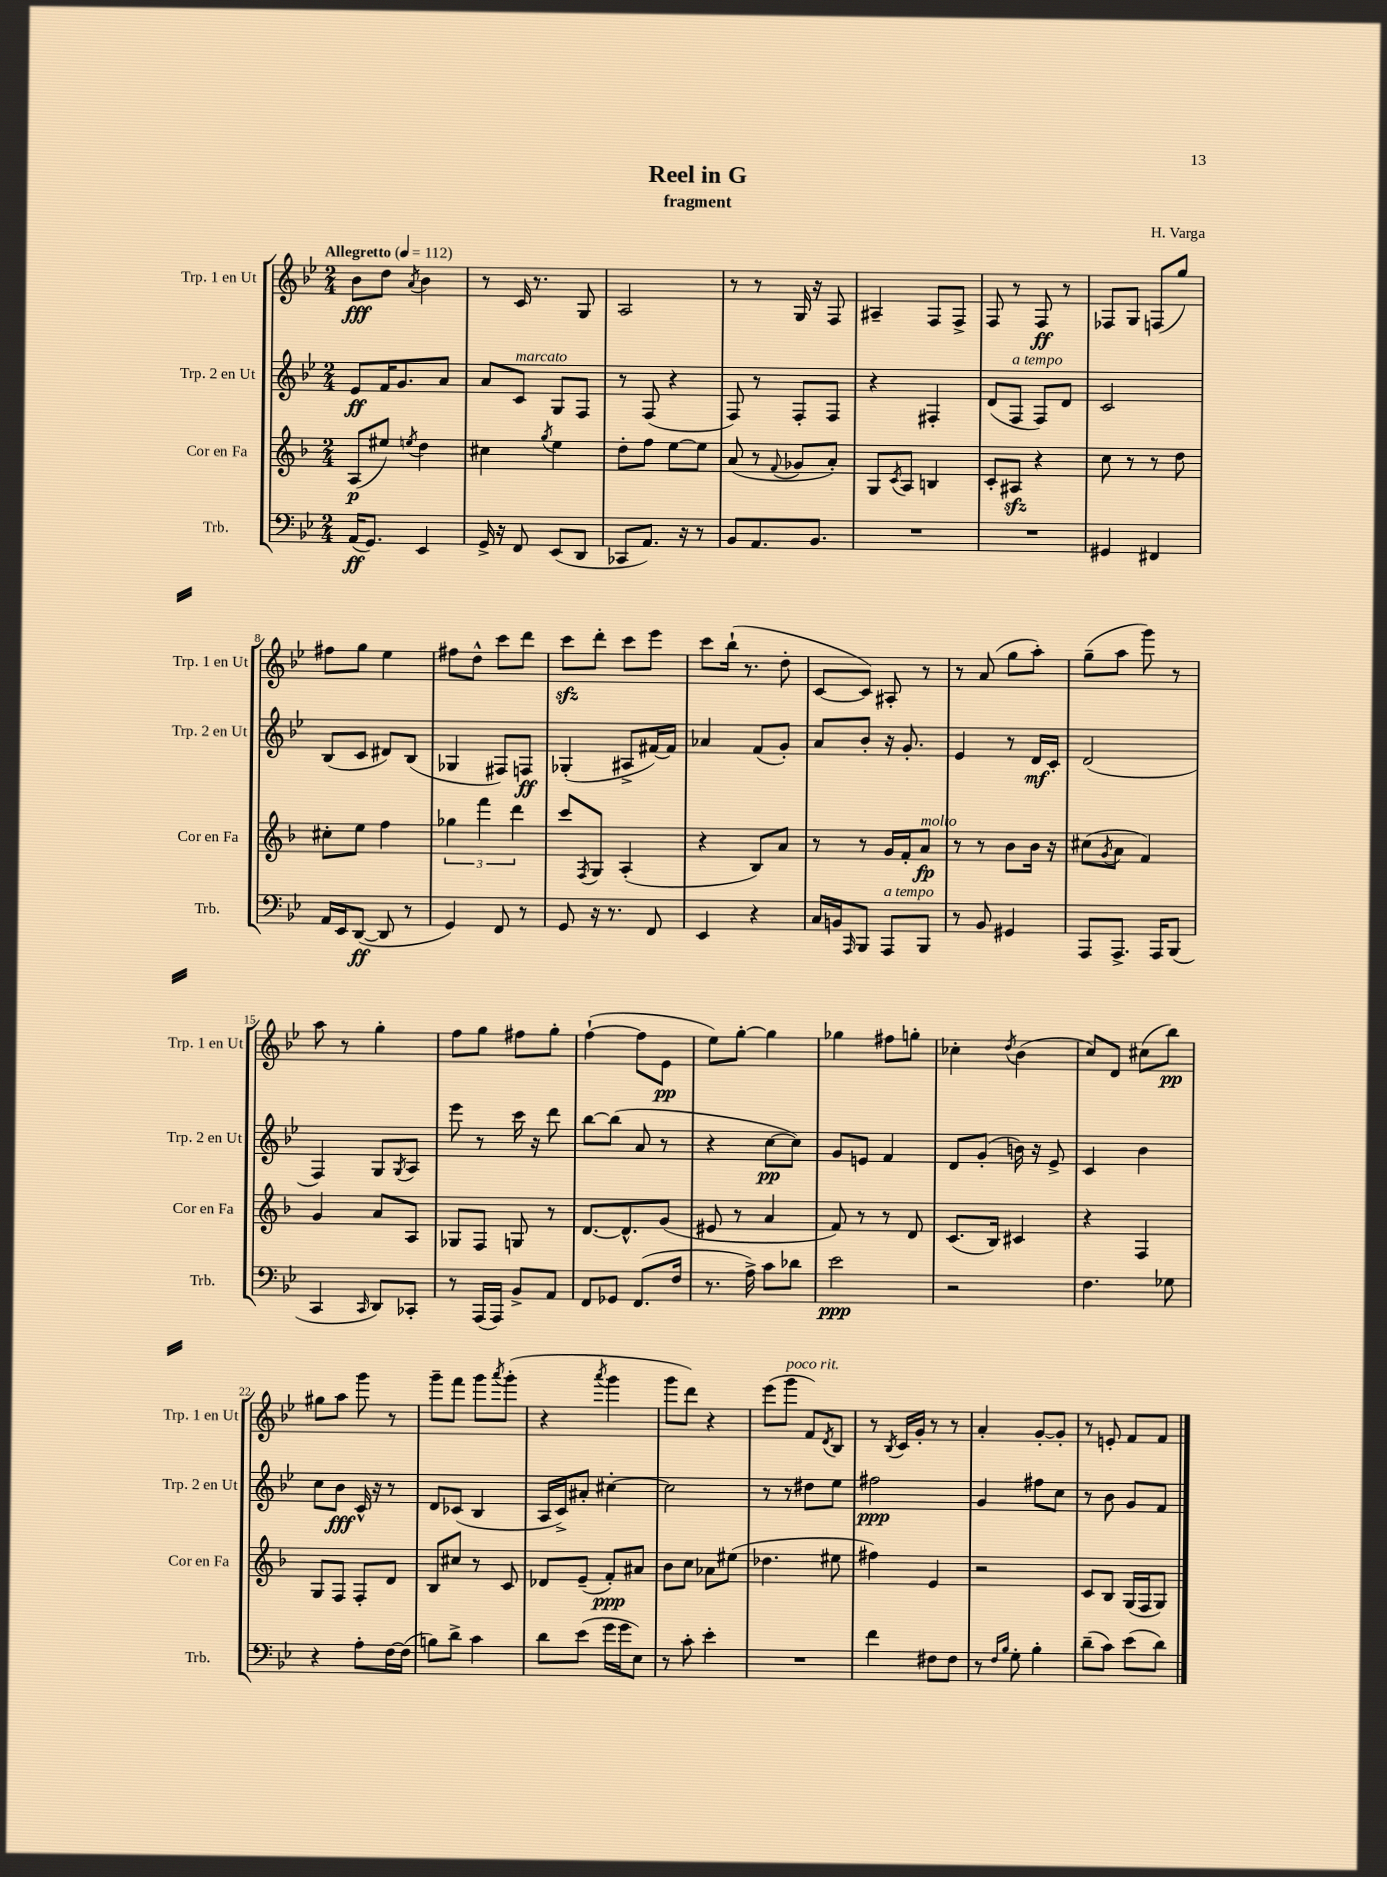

**kern	**dynam	**kern	**dynam	**kern	**dynam	**kern	**dynam
*part4	*part4	*part3	*part3	*part2	*part2	*part1	*part1
*staff4	*staff4	*staff3	*staff3	*staff2	*staff2	*staff1	*staff1
*I"Trb.	*	*I"Cor en Fa	*	*I"Trp. 2 en Ut	*	*I"Trp. 1 en Ut	*
*I'Trb.	*	*I'Cor en Fa	*	*I'Trp. 2 en Ut	*	*I'Trp. 1 en Ut	*
*clefF4	*	*clefG2	*	*clefG2	*	*clefG2	*
*k[b-e-]	*	*k[b-]	*	*k[b-e-]	*	*k[b-e-]	*
*M2/4	*	*M2/4	*	*M2/4	*	*M2/4	*
*MM112	*	*MM112	*	*MM112	*	*MM112	*
=1	=1	=1	=1	=1	=1	=1	=1
!	!	!	!	!	!	!LO:TX:a:B:t=Allegretto	!
(16AA/KL	ff	(8A/L	p	8e-/L	ff	8b-\L	fff
8.GG/J)	.	.	.	.	.	.	.
.	.	8ee#X/J)	.	16f/K	.	8dd\J	.
.	.	.	.	8.g/	.	.	.
.	.	8qeen/	.	.	.	8qa/	.
4EE-/	.	4dd\	.	.	.	4b-\	.
.	.	.	.	8a/J	.	.	.
=2	=2	=2	=2	=2	=2	=2	=2
16GG^/	.	4cc#X\	.	8a/L	.	8r	.
16r	.	.	.	.	.	.	.
!	!	!	!	!LO:TX:a:i:t=marcato	!	!	!
8FF/	.	.	.	8c/J	.	16c/	.
.	.	.	.	.	.	8.r	.
.	.	8qgg/	.	.	.	.	.
(8EE-/L	.	4ee\	.	8G/L	.	.	.
8DD/J	.	.	.	8F/J	.	8G/	.
=3	=3	=3	=3	=3	=3	=3	=3
8CC-X/L	.	8dd'\L	.	8r	.	2A/	.
8.AA/J)	.	8ff\J	.	(8F/	.	.	.
.	.	[8ee\L	.	4r	.	.	.
16r	.	.	.	.	.	.	.
8r	.	8ee\J]	.	.	.	.	.
=4	=4	=4	=4	=4	=4	=4	=4
8BB-/L	.	(8a/	.	8F/)	.	8r	.
8.AA/	.	8r	.	8r	.	8r	.
.	.	8qqf/	.	.	.	.	.
.	.	8g-X/L	.	8F'/L	.	16G/	.
8.BB-/J	.	.	.	.	.	16r	.
.	.	8a'/J)	.	8F/J	.	8F/	.
=5	=5	=5	=5	=5	=5	=5	=5
2r	.	8G/L	.	4r	.	4A#X~/	.
.	.	8qc/	.	.	.	.	.
.	.	8A/J	.	.	.	.	.
.	.	4Bn/	.	4F#X'/	.	8F/L	.
.	.	.	.	.	.	8F^/J	.
=6	=6	=6	=6	=6	=6	=6	=6
2r	.	8c'/L	.	(8d/L	.	8F/	.
!	!	!	!	!LO:TX:a:i:t=a tempo	!	!	!
.	.	8A#Xzz/J	.	8F/J	.	8r	.
.	.	4r	.	8F/L)	.	8F/	ff
.	.	.	.	8d/J	.	8r	.
=7	=7	=7	=7	=7	=7	=7	=7
4GG#X/	.	8cc\	.	2c/	.	8F-X/L	.
.	.	8r	.	.	.	8G/J	.
4FF#X/	.	8r	.	.	.	(8Fn/L	.
.	.	8dd\	.	.	.	8gg/J)	.
!!LO:LB:g=z
=8	=8	=8	=8	=8	=8	=8	=8
16AA/LL	.	8cc#X'\L	.	(8B-/L	.	8ff#X\L	.
16EE-/J	.	.	.	.	.	.	.
([8DD/J	ff	8ee\J	.	8c/J	.	8gg\J	.
8DD/]	.	4ff\	.	8d#X/L)	.	4ee-\	.
8r	.	.	.	(8B-/J	.	.	.
=9	=9	=9	=9	=9	=9	=9	=9
4GG/)	.	6gg-X\	.	4G-X/	.	8ff#X\L	.
.	.	.	.	.	.	8dd^^\J	.
.	.	6fff\	.	.	.	.	.
8FF/	.	.	.	8F#X/L)	.	8ccc\L	.
.	.	6ddd\	.	.	.	.	.
8r	.	.	.	8Fn/J	ff	8ddd\J	.
=10	=10	=10	=10	=10	=10	=10	=10
8GG/	.	8ccc/L	.	(4G-X'/	.	8ccczz\L	.
.	.	8qF/	.	.	.	.	.
16r	.	8G/J	.	.	.	8ddd'\J	.
8.r	.	.	.	.	.	.	.
.	.	(4A'/	.	8A#X^/L	.	8ccc\L	.
8FF/	.	.	.	[16f#X/L)	.	8eee-\J	.
.	.	.	.	16f#/JJ]	.	.	.
=11	=11	=11	=11	=11	=11	=11	=11
4EE-/	.	4r	.	4a-X/	.	8ccc\L	.
.	.	.	.	.	.	(16bb-`\Jk	.
.	.	.	.	.	.	8.r	.
4r	.	8B-/L)	.	(8f/L	.	.	.
.	.	8a/J	.	8g'/J)	.	8dd'\	.
=12	=12	=12	=12	=12	=12	=12	=12
16C/LL	.	8r	.	8a/L	.	[8c/L	.
16BBn/J	.	.	.	.	.	.	.
16qqAAA/	.	.	.	.	.	.	.
8BBB-/J	.	8r	.	8b-'/J	.	8c/J])	.
!LO:TX:a:i:t=a tempo	!	!	!	!	!	!	!
8AAA/L	.	16g/LL	.	16r	.	8A#X'/	.
.	.	16f'/J	.	8.g'/	.	.	.
!	!	!LO:TX:a:i:t=molto	!	!	!	!	!
8BBB-/J	.	8a/J	fp	.	.	8r	.
=13	=13	=13	=13	=13	=13	=13	=13
8r	.	8r	.	4e-/	.	8r	.
8BB-/	.	8r	.	.	.	(8a/	.
4GG#X/	.	8b-\L	.	8r	.	8gg\L	.
.	.	16b-\Jk	.	16d/LL	mf	8aa'\J)	.
.	.	16r	.	16c'/JJ	.	.	.
=14	=14	=14	=14	=14	=14	=14	=14
8AAA/L	.	(8cc#X\L	.	(2d/	.	(8gg~\L	.
.	.	8qg/	.	.	.	.	.
8.AAA^/J	.	8a\J	.	.	.	8aa\J	.
.	.	4f/)	.	.	.	8ggg\)	.
16AAA/KL	.	.	.	.	.	.	.
(8BBB-/J	.	.	.	.	.	8r	.
!!LO:LB:g=z
=15	=15	=15	=15	=15	=15	=15	=15
4CC/	.	4g/	.	4F/)	.	8aa\	.
.	.	.	.	.	.	8r	.
16qqCC/	.	.	.	.	.	.	.
8DD/L)	.	8a/L	.	8G/L	.	4gg'\	.
.	.	.	.	8qG/	.	.	.
8CC-X'/J	.	8A/J	.	8A/J	.	.	.
=16	=16	=16	=16	=16	=16	=16	=16
8r	.	8G-X/L	.	8eee-\	.	8ff\L	.
(16AAA/LL	.	8F/J	.	8r	.	8gg\J	.
16AAA/JJ)	.	.	.	.	.	.	.
8BB-^/L	.	8Gn/	.	16ccc\	.	8ff#X\L	.
.	.	.	.	16r	.	.	.
8AA/J	.	8r	.	8ddd\	.	8gg'\J	.
=17	=17	=17	=17	=17	=17	=17	=17
8FF/L	.	[8.d/L	.	[8bb-\L	.	([4ff`\	.
8GG-X/J	.	.	.	(8bb-\J]	.	.	.
.	.	8.d^^/]	.	.	.	.	.
(8.FF/L	.	.	.	8a/	.	8ff\L]	.
.	.	(8g/J	.	8r	.	8e-\J	pp
16F/Jk	.	.	.	.	.	.	.
=18	=18	=18	=18	=18	=18	=18	=18
8.r	.	8e#X/	.	4r	.	8ee-\L)	.
.	.	8r	.	.	.	[8gg'\J	.
16A^\)	.	.	.	.	.	.	.
8c\L	.	4a/	.	[8cc\L	pp	4gg\]	.
8d-X\J	.	.	.	8cc\J])	.	.	.
=19	=19	=19	=19	=19	=19	=19	=19
2e-\	ppp	8f/)	.	8g/L	.	4gg-X\	.
.	.	8r	.	8en/J	.	.	.
.	.	8r	.	4f/	.	8ff#X\L	.
.	.	8d/	.	.	.	8ggn'\J	.
=20	=20	=20	=20	=20	=20	=20	=20
2r	.	(8.c/L	.	8d/L	.	4cc-X'\	.
.	.	.	.	(8g'/J	.	.	.
.	.	16B-/Jk)	.	.	.	.	.
.	.	.	.	.	.	8qdd/	.
.	.	4c#X/	.	16bn\)	.	(4b-\	.
.	.	.	.	16r	.	.	.
.	.	.	.	8e-^/	.	.	.
=21	=21	=21	=21	=21	=21	=21	=21
4.F\	.	4r	.	4c/	.	8cc/L)	.
.	.	.	.	.	.	8d/J	.
.	.	4F/	.	4b-\	.	(8cc#X\L	.
8G-X\	.	.	.	.	.	8bb-\J)	pp
!!LO:LB:g=z
=22	=22	=22	=22	=22	=22	=22	=22
4r	.	8G/L	.	8cc\L	.	8gg#X\L	.
.	.	8F/J	.	8b-\J	fff	8aa\J	.
8A'\L	.	8F'/L	.	16c^^/	.	8ggg\	.
.	.	.	.	16r	.	.	.
[16F\L	.	8d/J	.	8r	.	8r	.
(16F\JJ]	.	.	.	.	.	.	.
=23	=23	=23	=23	=23	=23	=23	=23
8Bn\L)	.	8B-/L	.	8d/L	.	8ggg~\L	.
8d^\J	.	8cc#X/J	.	(8c-X/J	.	8fff\J	.
4c\	.	8r	.	4B-/	.	8ggg\L	.
.	.	.	.	.	.	8qaaa/	.
.	.	8c/	.	.	.	(8ggg'\J	.
=24	=24	=24	=24	=24	=24	=24	=24
8d\L	.	8d-X/L	.	16A/LL	.	4r	.
.	.	.	.	16c^/J)	.	.	.
(8e-\J	.	(8e~/J	.	8a#X'/J	.	.	.
.	.	.	.	.	.	8qaaa/	.
16g\LL	.	8f'/L)	ppp	[4cc#X'\	.	4ggg\	.
16g\J	.	.	.	.	.	.	.
8E-\J)	.	8a#X/J	.	.	.	.	.
=25	=25	=25	=25	=25	=25	=25	=25
8r	.	8b-\L	.	2cc#\]	.	8ggg\L	.
8c'\	.	8cc\J	.	.	.	8ddd\J)	.
4e-'\	.	8a-X\L	.	.	.	4r	.
.	.	(8ee#X\J	.	.	.	.	.
=26	=26	=26	=26	=26	=26	=26	=26
2r	.	4.dd-X\	.	8r	.	(8eee-\L	.
!	!	!	!	!	!	!LO:TX:a:i:t=poco rit.	!
.	.	.	.	8r	.	8ggg\J	.
.	.	.	.	8dd#X\L	.	8f/L)	.
.	.	.	.	.	.	8qd/	.
.	.	8ee#X\	.	8ee-\J	.	8B-/J	.
=27	=27	=27	=27	=27	=27	=27	=27
4f\	.	4ff#X\)	.	2ff#X\	ppp	8r	.
.	.	.	.	.	.	8qB-/	.
.	.	.	.	.	.	16c/LL	.
.	.	.	.	.	.	16g'/JJ	.
8F#X\L	.	4e/	.	.	.	8r	.
8F#\J	.	.	.	.	.	8r	.
=28	=28	=28	=28	=28	=28	=28	=28
8r	.	2r	.	4g/	.	4a'/	.
16qqF/LL	.	.	.	.	.	.	.
16qqB-/JJ	.	.	.	.	.	.	.
8G'\	.	.	.	.	.	.	.
4B-'\	.	.	.	8ff#X\L	.	[8g'/L	.
.	.	.	.	8cc\J	.	8g'/J]	.
=29	=29	=29	=29	=29	=29	=29	=29
(8d~\L	.	8c/L	.	8r	.	8r	.
8c\J)	.	8B-/J	.	8b-\	.	8en'/	.
(8e-\L	.	(16G/LL	.	8g/L	.	8f/L	.
.	.	16F/J	.	.	.	.	.
8d\J)	.	8G/J)	.	8f/J	.	8f/J	.
==	==	==	==	==	==	==	==
*-	*-	*-	*-	*-	*-	*-	*-
